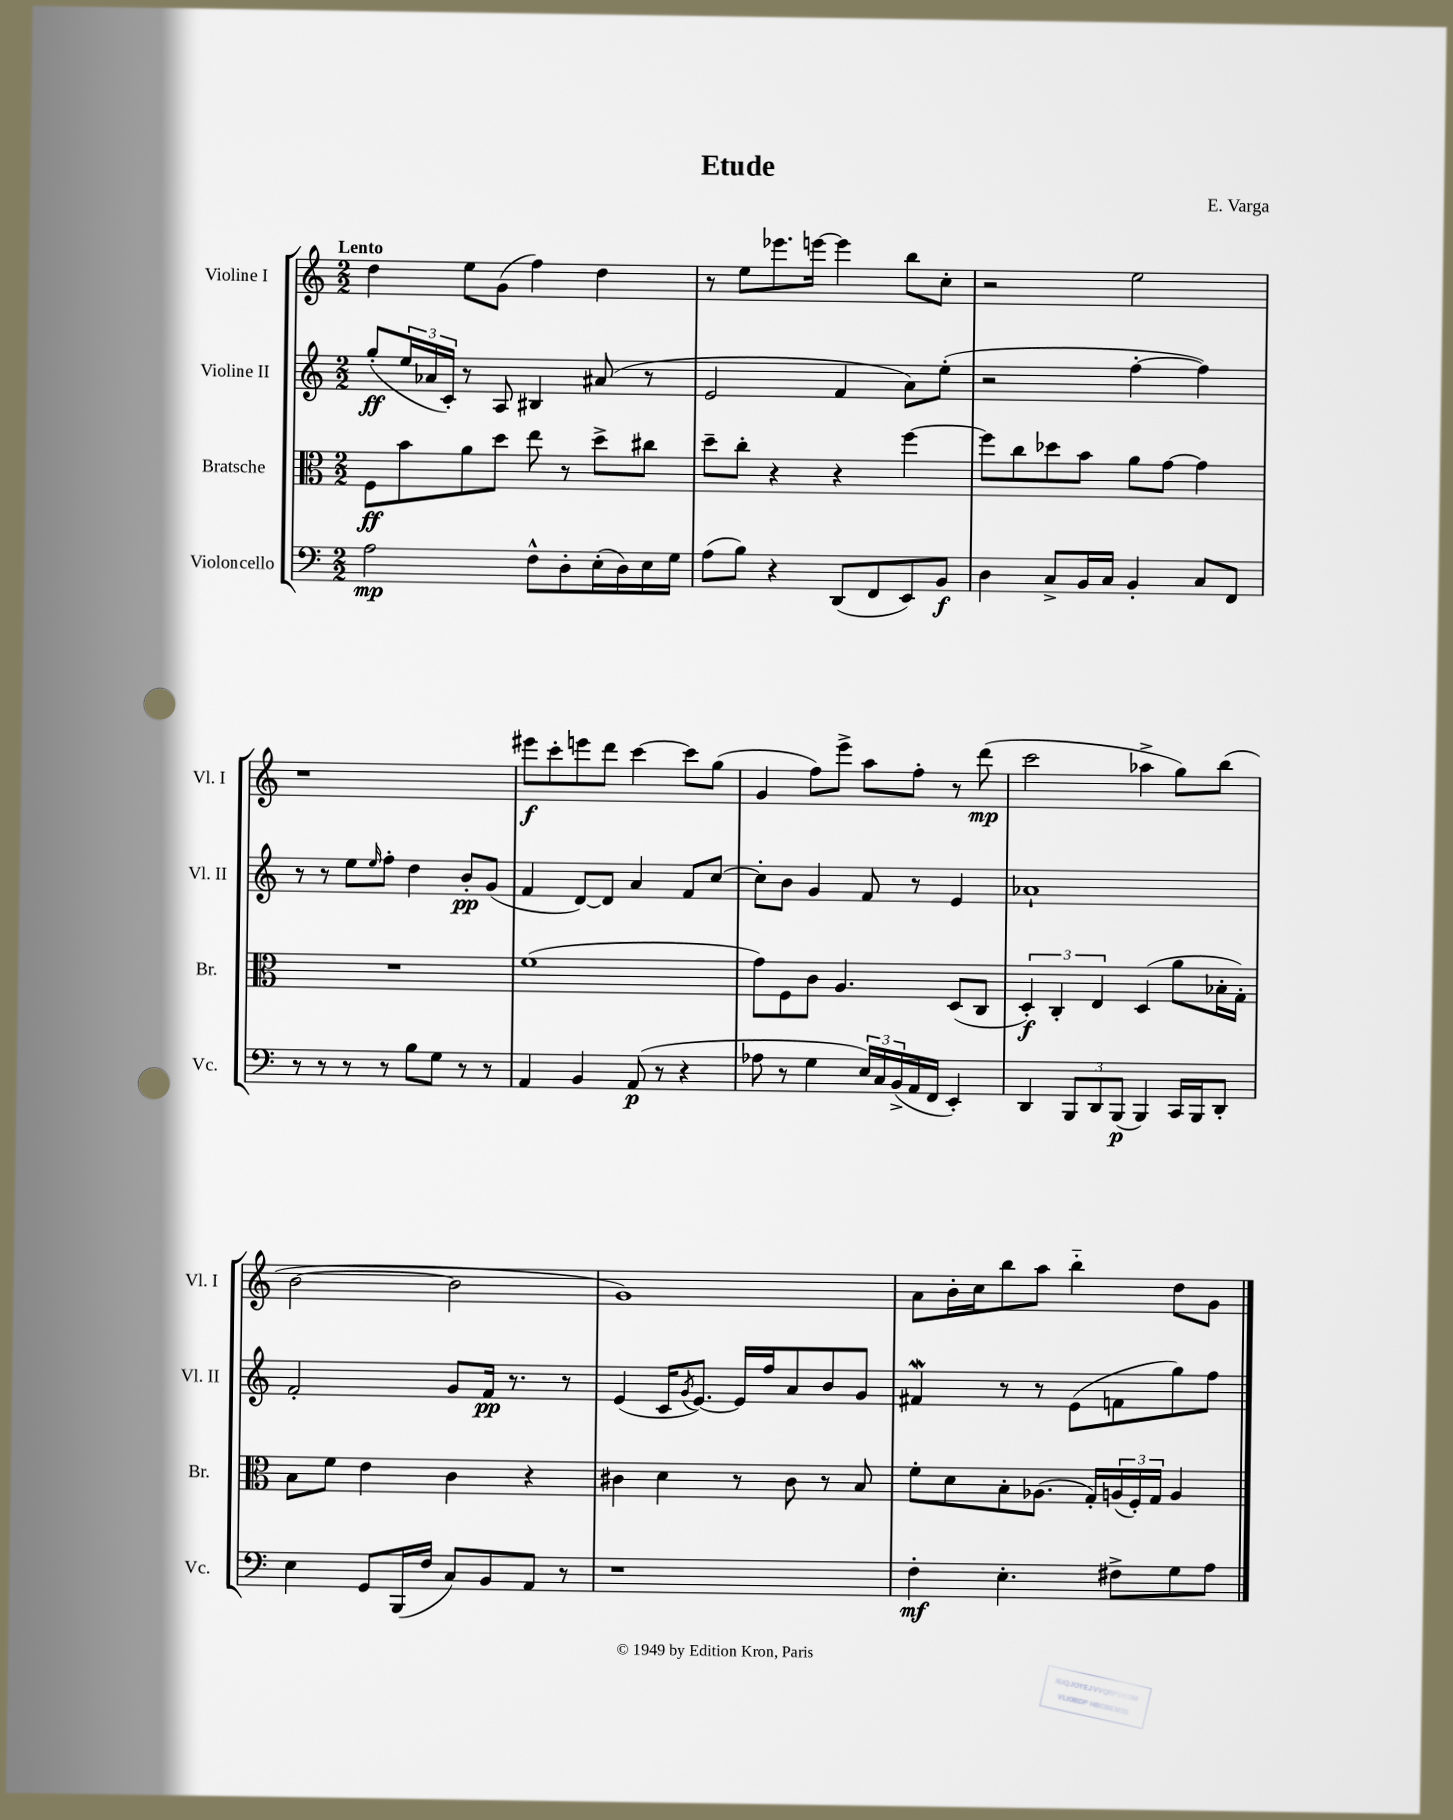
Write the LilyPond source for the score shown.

\header { title = "Etude" composer = "E. Varga" }
<<
\new StaffGroup <<
\new Staff = "s0" \with { instrumentName = "Violine I" shortInstrumentName = "Vl. I" } {
    \clef treble \key c \major \numericTimeSignature \time 2/2 \tempo "Lento"
    d''4 e''8 g'8( f''4) d''4 |
    r8 e''8 ees'''8. e'''16~ e'''4 b''8 c''8-. |
    r2 e''2 |
    r1 |
    eis'''8\f c'''8-. e'''8 d'''8 c'''4~ c'''8 g''8( |
    g'4 f''8) e'''8-> a''8 f''8-. r8 d'''8\mp( |
    c'''2 aes''4-> g''8) b''8( |
    b'2~ b'2 |
    g'1) |
    a'8 b'16-. c''16 b''8 a''8 b''4-_ d''8 g'8 \bar "|." |
}
\new Staff = "s1" \with { instrumentName = "Violine II" shortInstrumentName = "Vl. II" } {
    \clef treble \key c \major \numericTimeSignature \time 2/2
    g''8-.\ff( \tuplet 3/2 { e''16 aes'16 c'16-.) } r8 a8 bis4 ais'8( r8 |
    e'2 f'4 a'8) e''8-.( |
    r2 f''4~-. f''4) |
    r8 r8 e''8 \grace { e''16 } f''8-. d''4 b'8-.\pp g'8( |
    f'4 d'8~) d'8 a'4 f'8 c''8~ |
    c''8-. b'8 g'4 f'8 r8 e'4 |
    aes'1-! |
    f'2-. g'8 f'16\pp r8. r8 |
    e'4( c'16 \acciaccatura { g'8 } e'8.~) e'16 f''16 a'8 b'8 g'8 |
    fis'4\mordent r8 r8 e'8( f'8 g''8) f''8 \bar "|." |
}
\new Staff = "s2" \with { instrumentName = "Bratsche" shortInstrumentName = "Br." } {
    \clef alto \key c \major \numericTimeSignature \time 2/2
    f8\ff b'8 a'8 d''8 e''8 r8 d''8-> cis''8 |
    d''8-- c''8-. r4 r4 f''4~ |
    f''8 c''8 des''8 b'8 a'8 g'8~ g'4 |
    R1 |
    f'1( |
    g'8) f8 c'8 a4. d8( c8 |
    \tuplet 3/2 { d4-.\f) c4-. e4 } d4( a'8 bes16-. g16-.) |
    b8 f'8 e'4 c'4 r4 |
    cis'4 d'4 r8 cis'8 r8 b8 |
    f'8-. d'8 b8-. aes8.( g16-.) \tuplet 3/2 { a16( f16-.) g16 } a4 \bar "|." |
}
\new Staff = "s3" \with { instrumentName = "Violoncello" shortInstrumentName = "Vc." } {
    \clef bass \key c \major \numericTimeSignature \time 2/2
    a2\mp f8-^ d8-. e16-.( d16) e16 g16 |
    a8( b8) r4 d,8( f,8 e,8) b,8\f |
    d4 c8-> b,16 c16 b,4-. c8 f,8 |
    r8 r8 r8 r8 b8 g8 r8 r8 |
    a,4 b,4 a,8\p( r8 r4 |
    aes8 r8 g4 \tuplet 3/2 { e16) c16 b,16->( } a,16 f,16 e,4-.) |
    d,4 \tuplet 3/2 { b,,8 d,8 b,,8\p( } b,,4) c,16 b,,16 d,8-. |
    e4 g,8 b,,16( f16 c8) b,8 a,8 r8 |
    r1 |
    f4-.\mf e4.-. fis8-> g8 a8 \bar "|." |
}
>>
>>
\layout { \context { \Score \remove "Bar_number_engraver" } }
